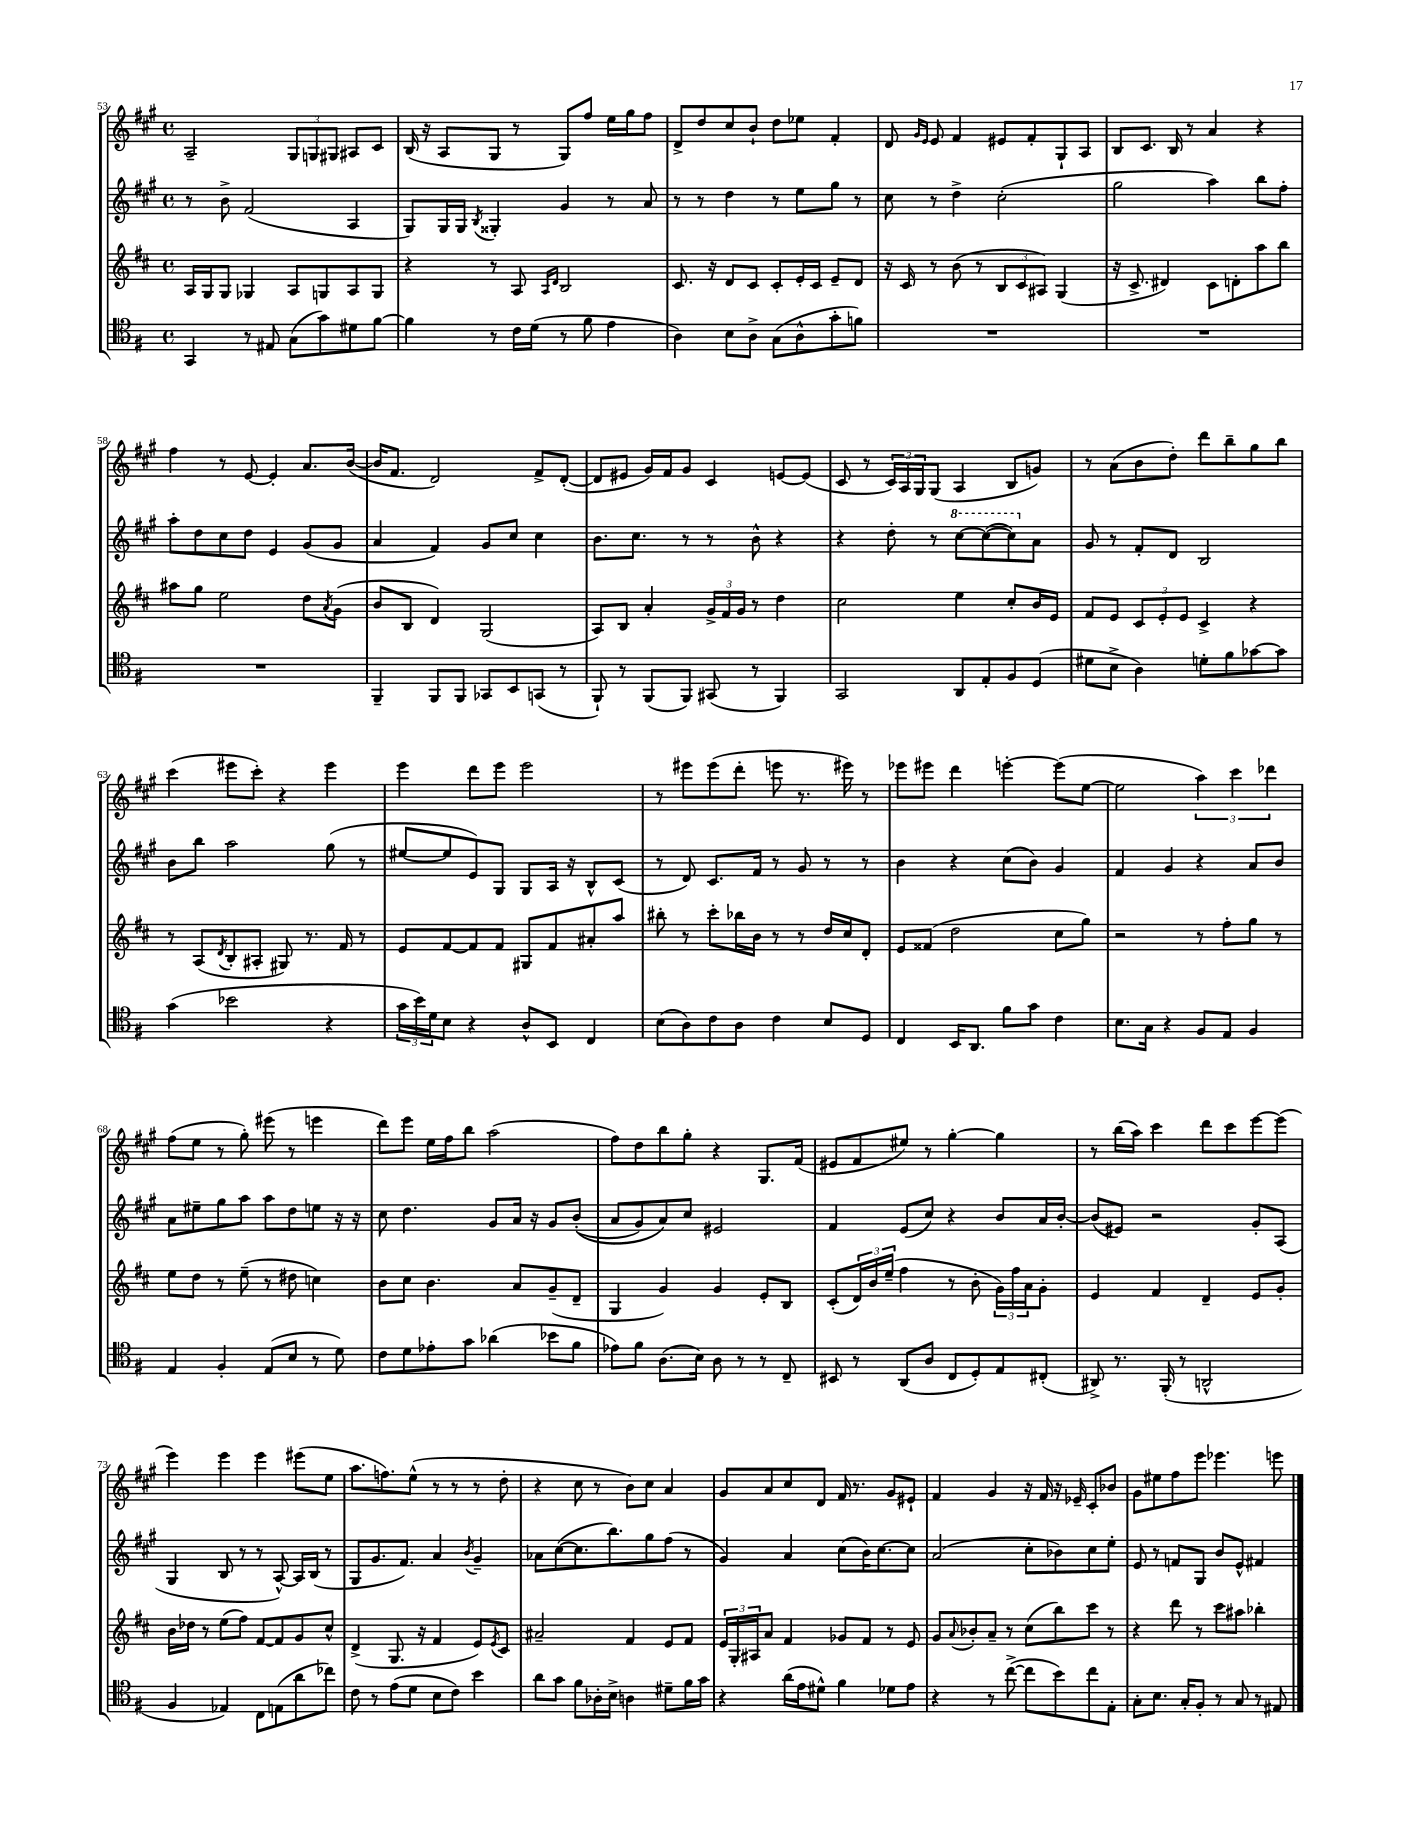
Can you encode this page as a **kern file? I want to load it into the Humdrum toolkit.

**kern	**kern	**kern	**kern
*part4	*part3	*part2	*part1
*staff4	*staff3	*staff2	*staff1
*clefC4	*clefG2	*clefG2	*clefG2
*k[f#]	*k[f#c#]	*k[f#c#g#]	*k[f#c#g#]
*M4/4	*M4/4	*M4/4	*M4/4
*met(c)	*met(c)	*met(c)	*met(c)
=53	=53	=53	=53
4GG/	16A/LL	8r	2A~/
.	16G/J	.	.
.	8G/J	8b^\	.
8r	4G-X/	(2f#/	.
8E#X/	.	.	.
(8G\L	8A/L	.	12G#/L
.	.	.	12Gn/
8g\)	8Gn/	.	.
.	.	.	12G#X/J
8d#X\	8A/	4A/	8A#X/L
[8f#\J	8G/J	.	8c#/J
=54	=54	=54	=54
4f#\]	4r	8G#/L)	(16B/
.	.	.	16r
.	.	16G#/L	8A/L
.	.	16G#/JJ	.
.	.	8qB/	.
8r	8r	4G##X'/	8G#/J
16c\LL	8A/	.	8r
(16d\JJ	.	.	.
.	16qqA/LL	.	.
.	16qqd/JJ	.	.
8r	2B/	4g#/	8G#/L)
8f#\	.	.	8ff#/J
4e\	.	8r	16ee\LL
.	.	.	16gg#\J
.	.	8a/	8ff#\J
=55	=55	=55	=55
4A\)	8.c#/	8r	8d^/L
.	.	8r	8dd/
.	16r	.	.
8B\L	8d/L	4dd\	8cc#/
8A^\J	8c#/J	.	8b`/J
(8G\L	8c#'/L	8r	8dd\L
8A^^\	16e'/L	8ee\L	8ee-X\J
.	16c#/JJ	.	.
8g'\	8e~/L	8gg#\J	4f#'/
8fn\J)	8d/J	8r	.
=56	=56	=56	=56
1r	16r	8cc#\	8d/
.	16c#/	.	.
.	.	.	16qqg#/LL
.	.	.	16qqe/JJ
.	8r	8r	8e/
.	(8b\	4dd^\	4f#/
.	8r	.	.
.	12B/L	(2cc#'\	8e#X/L
.	12c#/	.	.
.	.	.	8f#'/
.	12A#X/J)	.	.
.	(4G/	.	8G#`/
.	.	.	8A/J
=57	=57	=57	=57
1r	16r	2gg#\	8B/L
.	8.c#^/	.	.
.	.	.	8.c#/J
.	4d#X/)	.	.
.	.	.	16B/
.	.	.	8r
.	8c#\L	4aa\)	4a/
.	8dn'\	.	.
.	8aa\	8bb\L	4r
.	8bb\J	8ff#'\J	.
!!LO:LB:g=z
=58	=58	=58	=58
1r	8aa#X\L	8aa'\L	4ff#\
.	8gg\J	8dd\	.
.	2ee\	8cc#\	8r
.	.	8dd\J	[8e/
.	.	4e/	4e'/]
.	8dd\L	(8g#/L	8.a/L
.	8qa/	.	.
.	(8g\J	8g#/J	.
.	.	.	([16b/Jk
=59	=59	=59	=59
4FF#~/	8b/L	4a/	16b/KL]
.	.	.	8.f#/J
.	8B/J	.	.
8FF#/L	4d/)	4f#/)	2d/)
8FF#/J	.	.	.
8GG-X/L	(2G/	8g#/L	.
8BB/	.	8cc#/J	.
(8GGn/J	.	4cc#\	8f#^/L
8r	.	.	([8d'/J
=60	=60	=60	=60
8FF#`/)	8A/L)	8.b\L	8d/L]
8r	8B/J	.	8e#X/J
.	.	8.cc#\J	.
(8FF#/L	4a'/	.	16g#/LL)
.	.	.	16f#/J
8FF#/J)	.	8r	8g#/J
(8GG#X/	24g^/LL	8r	4c#/
.	24f#/	.	.
.	24g/JJ	.	.
8r	8r	8b^^\	.
4FF#/)	4dd\	4r	[8en/L
.	.	.	(8e/J]
=61	=61	=61	=61
2GG/	2cc#\	4r	8c#/
.	.	.	8r
.	.	8dd'\	24c#/LL)
.	.	.	24A/
.	.	.	24G#/J
.	.	8r	(8G#/J
*	*	*8va	*
8AA/L	4ee\	[8ccc#\L	4A/
8E'/	.	(8ccc#\_	.
8F#/	8cc#'/L	8ccc#\])	8B/L
*	*	*X8va	*
(8D/J	16b/L	8a\J	8gn/J)
.	16e/JJ	.	.
=62	=62	=62	=62
8d#X\L	8f#/L	8g#/	8r
8B^\J	8e/J	8r	(8a\L
4A\)	12c#/L	8f#'/L	8b\
.	12e'/	.	.
.	.	8d/J	8dd'\J)
.	12e/J	.	.
8dn'\L	4c#^/	2B/	8ddd\L
8f#\	.	.	8bb~\
[8g-X\	4r	.	8gg#\
8g-\J]	.	.	8bb\J
!!LO:LB:g=z
=63	=63	=63	=63
(4g\	8r	8b\L	(4ccc#\
.	(8A/L	8bb\J	.
.	8qd/	.	.
2b-X\	8B'/	2aa\	8eee#X\L
.	8A#X'/J	.	8ccc#'\J)
.	8G#X/)	.	4r
.	8.r	.	.
4r	.	(8gg#\	4eee#\
.	16f#/	.	.
.	8r	8r	.
=64	=64	=64	=64
24g\LL	8e/L	[8ee#X/L	4eee\
24b\)	.	.	.
24d\J	.	.	.
8B\J	[8f#/	8ee#/]	.
4r	8f#/]	8e/)	8ddd\L
.	8f#/J	8G#/J	8eee\J
8A^^/L	8G#X/L	8G#/L	2eee\
8BB/J	8f#/	16A/Jk	.
.	.	16r	.
4C/	8a#X'/	8B^^/L	.
.	8aa/J	(8c#/J	.
=65	=65	=65	=65
(8B\L	8bb#X'\	8r	8r
8A\)	8r	8d/)	8eee#X\L
8c\	8ccc#'\L	8.c#/L	(8eee#\
8A\J	16bb-X\L	.	8ddd'\J
.	16b\JJ	16f#/Jk	.
4c\	8r	8r	8eeen\
.	8r	8g#/	8.r
8B/L	16dd/LL	8r	.
.	16cc#/J	.	16eee#X\)
8D/J	8d'/J	8r	8r
=66	=66	=66	=66
4C/	8e/L	4b\	8eee-X\L
.	(8f##X/J	.	8eee#X\J
16BB/KL	2dd\	4r	4ddd\
8.AA/J	.	.	.
8f#\L	.	(8cc#\L	[4eeen'\
8g\J	.	8b\J)	.
4c\	8cc#\L	4g#/	(8eee\L]
.	8gg\J)	.	[8ee\J
=67	=67	=67	=67
8.B\L	2r	4f#/	2ee\]
16G\Jk	.	.	.
4r	.	4g#/	.
8F#/L	8r	4r	6aa\)
8E/J	8ff#'\L	.	.
.	.	.	6ccc#\
4F#/	8gg\J	8a/L	.
.	.	.	6ddd-X\
.	8r	8b/J	.
!!LO:LB:g=z
=68	=68	=68	=68
4E/	8ee\L	8a\L	(8ff#\L
.	8dd\J	8ee#X~\	8ee\J
4F#'/	8r	8gg#\	8r
.	(8ee~\	8aa\J	8gg#'\)
(8E/L	8r	8aa\L	(8eee#X\
8B/J	8dd#X\	8dd\	8r
8r	4ccn\)	8een\J	4eeen\
8d\)	.	16r	.
.	.	16r	.
=69	=69	=69	=69
8c\L	8b\L	8cc#\	8ddd\L)
8d\	8cc#\J	4.dd\	8eee\J
8e-X'\	4.b\	.	16ee\LL
.	.	.	16ff#\J
8g\J	.	.	8bb\J
(4a-X\	.	8g#/L	(2aa\
.	8a/L	16a/Jk	.
.	.	16r	.
8b-X\L	(8g~/	8g#/L	.
8f#\J	8d~/J	((8b'/J	.
=70	=70	=70	=70
8e-X\L)	4G/	8a/L	8ff#\L)
8f#\J	.	8g#/)	8dd\
(8.A\L	4g/)	8a/)	8bb\
.	.	8cc#/J	8gg#'\J
16B\Jk)	.	.	.
8A\	4g/	2e#X/	4r
8r	.	.	.
8r	8e'/L	.	8.G#/L
8C~/	8B/J	.	.
.	.	.	(16f#/Jk
=71	=71	=71	=71
8BB#X/	(8c#'/L	4f#/	8e#X/L
8r	24d/L)	.	8f#/
.	24b/	.	.
.	(24ee~/JJ	.	.
(8AA/L	4ff#\	(8e/L	8ee#X/J)
8A/J	.	8cc#/J)	8r
8C/L	8r	4r	[4gg#'\
8D'/)	8b'\	.	.
8E/	24g\LL)	8b/L	4gg#\]
.	24ff#\	.	.
.	24a\J	.	.
(8C#X'/J	8g'\J	16a/L	.
.	.	[16b'/JJ	.
=72	=72	=72	=72
8AA#X^/)	4e/	(8b/L]	8r
8.r	.	8e#X/J)	(16bb\LL
.	.	.	16aa\JJ)
.	4f#/	2r	4ccc#\
(16FF#'/	.	.	.
8r	.	.	.
2AAn^^/	4d~/	.	8ddd\L
.	.	.	8ccc#\
.	8e/L	8g#'/L	[8eee\
.	8g'/J	(8A/J	(8eee\J]
!!LO:LB:g=z
=73	=73	=73	=73
4F#/	16b\LL	4G#/	4eee\)
.	16dd-X\JJ	.	.
.	8r	.	.
4E-X/)	(8ee\L	8B/	4eee\
.	8ff#\J)	8r	.
8C\L	[8f#/L	8r	4eee\
(8En\	8f#/]	[8A^^/)	.
8a\	8g/	16A/LL]	(8eee#X\L
.	.	(16B/JJ	.
8cc-X\J)	8cc#^^/J	8r	8ee\J
=74	=74	=74	=74
8c\	(4d^/	8G#/L	8.aa\L
8r	.	8.g#/	.
.	.	.	8.ffn\)
(8e\L	8.G/	.	.
.	.	8.f#/J)	.
8d\J	.	.	(8ee^^\J
.	16r	.	.
8B\L	4f#/	4a/	8r
8c\J)	.	.	8r
.	.	8qb/	.
4b\	8e/L)	4g#~/	8r
.	8qe/	.	.
.	8c#/J	.	8dd'\
=75	=75	=75	=75
8a\L	2a#X~/	8a-X\L	4r
8g\J	.	([8cc#\	.
8f#\L	.	8.cc#\]	8cc#\
16A-X'\L	.	.	8r
16B^\JJ	.	8.bb\)	.
4An\	4f#/	.	8b\L)
.	.	8gg#\	8cc#\J
8d#X~\L	8e/L	(8ff#\J	4a/
16f#\L	8f#/J	8r	.
16g\JJ	.	.	.
=76	=76	=76	=76
4r	24e/LL	4g#/)	8g#/L
.	24G'/	.	.
.	24A#X/J	.	.
.	8a/J	.	8a/
(16a\LL	4f#/	4a/	8cc#/
16e\J	.	.	.
8d#X^^\J)	.	.	8d/J
4f#\	8g-X/L	(8cc#\L	16f#/
.	.	.	8.r
.	8f#/J	16b\K)	.
.	.	[8.cc#\	.
8d-X\L	8r	.	8g#/L
8e\J	8e/	8cc#\J]	8e#X`/J
=77	=77	=77	=77
4r	8g/L	(2a/	4f#/
.	8qqa/	.	.
.	8b-X'/	.	.
8r	8a~/J	.	4g#/
([8cc^\	8r	.	.
8cc\L]	(8cc#\L	8cc#'\L	16r
.	.	.	16f#/
8b\)	8bb\)	8b-X\)	16r
.	.	.	16e-X~/
8cc\	8ccc#\J	8cc#\	8c#'/L
8E'\J	8r	8ee'\J	8b-X/J
=78	=78	=78	=78
8G'\L	4r	8e/	8g#\L
8.B\J	.	8r	8ee#X\
.	8ddd\	8fn/L	8ff#\
16G'/KL	.	.	.
8F#'/J	8r	8G#/J	8eee\J
8r	8ccc#\L	8b/L	4.eee-X\
8G/	8aa#X\J	8e^^/J	.
8r	4bb-X'\	4f#X/	.
8E#X/	.	.	8eeen\
==	==	==	==
*-	*-	*-	*-
